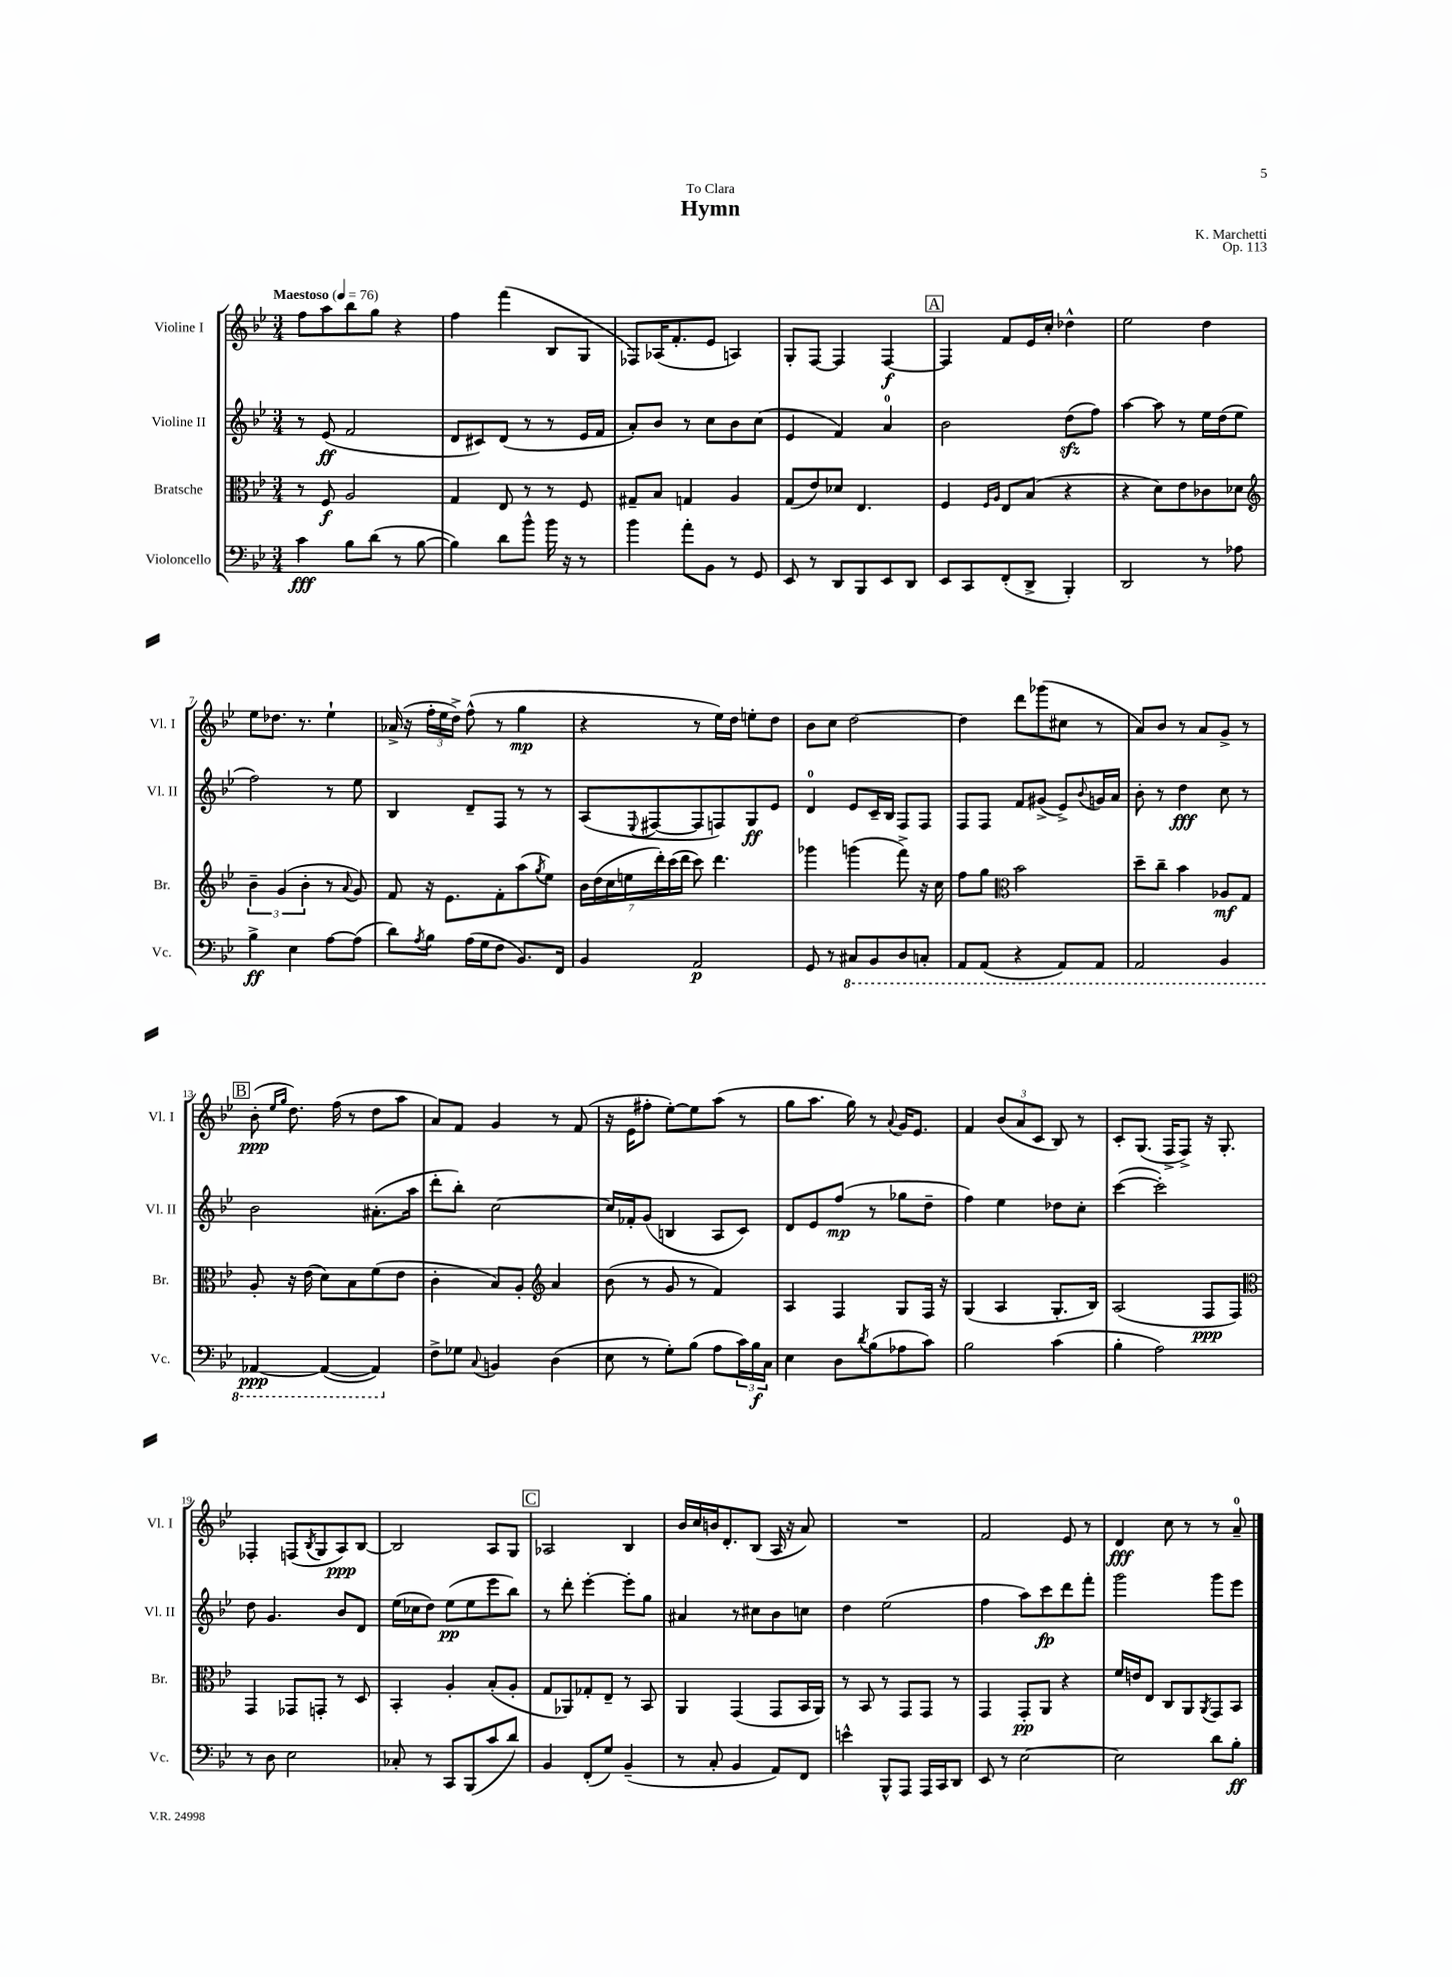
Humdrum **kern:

**kern	**kern	**kern	**kern
*staff4	*staff3	*staff2	*staff1
*clefF4	*clefC3	*clefG2	*clefG2
*k[b-e-]	*k[b-e-]	*k[b-e-]	*k[b-e-]
*M3/4	*M3/4	*M3/4	*M3/4
*MM76	*MM76	*MM76	*MM76
4c	8r	8r	8ff
.	8F	(8e-	8aa
8B-	2A	2f	8bb-
(8d	.	.	8gg
8r	.	.	4r
[8B-	.	.	.
=	=	=	=
4B-])	4G	8d	4ff
.	.	8c#)	.
8d	8E-	(8d	(4fff
8b-^^	8r	8r	.
16b-	8r	8r	8B-
16r	.	.	.
8r	8F	16e-	8G
.	.	16f	.
=	=	=	=
4b-	8G#~	8a')	8F-)
.	8B-	8b-	(16A-
.	.	.	8.f'
8a'	4G	8r	.
8BB-	.	8cc	8e-
8r	4A	8b-	4A)
8GG	.	(8cc	.
=	=	=	=
8EE-	(8G	4e-	8G'
8r	8e-)	.	[8F
8DD	8d-	4f)	4F]
8BBB-	4.E-	.	.
8EE-	.	4a	[4F
8DD	.	.	.
=	=	=	=
8EE-	4F	2b-	4F]
8CC	.	.	.
.	16qqF	.	.
.	16qqA	.	.
(8FF'	8E-	.	8f
8DD^	(8B-	.	16e-
.	.	.	16cc'
4BBB-')	4r	(8dd	4dd-^^
.	.	8ff)	.
=	=	=	=
2DD	4r	[4aa	2ee-
.	8d)	8aa]	.
.	8e-	8r	.
8r	8c-	16ee-	4dd
.	.	(16dd	.
8A-	8d-	8ee-	.
=	=	=	=
*	*clefG2	*	*
4B-^	6b-~	2ff)	8ee-
.	.	.	8.dd-
.	(6g	.	.
4E-	.	.	.
.	.	.	8.r
.	6b-'	.	.
[8A	8r	8r	4ee-`
.	8qqa	.	.
(8A]	8g)	8ee-	.
=	=	=	=
8d)	8f	4B-	(16a-^
.	.	.	16r
8qA	.	.	.
8B-	16r	.	24ff'
.	.	.	24ee-
.	8.e-	.	.
.	.	.	24dd^)
(16A	.	8d~	(8ff^^
16G	.	.	.
8F	8f'	8F	8r
8.BB-)	(8aa	8r	4gg
.	8qgg	.	.
.	8ee-)	8r	.
16FF	.	.	.
=	=	=	=
4BB-	28b-	(8A	4r
.	(28dd	.	.
.	28cc	.	.
.	28ee	.	.
.	.	8qqE-	.
.	.	[8F#	.
.	28ddd')	.	.
.	(28ccc	.	.
.	28ddd	.	.
2AA	8ccc)	8F#]	8r
.	4.ddd	8F)	16ee-)
.	.	.	16dd
.	.	8G	8ee'
.	.	8e-	8dd
=	=	=	=
8GG	4ggg-	4d	8b-
8r	.	.	8cc
8CC#	(4ggg	8e-	[2dd
8BBB-	.	16c~	.
.	.	16B-	.
8DD	8fff^)	8F	.
8CC'	16r	8F	.
.	16cc	.	.
=	=	=	=
8AAA	8ff	8F	4dd]
(8AAA	8gg	8F	.
*	*clefC3	*	*
4r	2b-	8f	8ddd
.	.	(8g#^	(8ggg-
8AAA)	.	8e-^)	8cc#
.	.	8qqb-	.
8AAA	.	16g	8r
.	.	16a	.
=	=	=	=
2AAA	8dd~	8b-'	8a)
.	8cc~	8r	8b-
.	4b-	4dd	8r
.	.	.	8a
4BBB-	8A-	8cc	8g^
.	8G	8r	8r
=	=	=	=
[4AAA-	8A'	2b-	(8b-'
.	.	.	16qqee-
.	.	.	16qqgg
.	16r	.	8.dd)
.	(16e-	.	.
(4AAA-_	8d)	.	.
.	.	.	(16ff
.	8B-	.	8r
4AAA-])	(8f	(8.a#'	8dd
.	8e-	.	8aa
.	.	16aa	.
=	=	=	=
8F^	4c'	8ddd'	8a)
8G-	.	8bb-')	8f
8qqC	.	.	.
4BB	8B-)	[2cc	4g
.	8A'	.	.
*	*clefG2	*	*
(4D	4a	.	8r
.	.	.	(8f
=	=	=	=
8E-	(8b-	16cc]	16r
.	.	16f-'	16e-
8r	8r	(8g	8ff#'
8G')	8g	4B	[8ee-')
(8B-	8r	.	8ee-]
8A	4f)	8A	(8aa
24c)	.	8c)	8r
24B-	.	.	.
24C	.	.	.
=	=	=	=
4E-	4A	8d	8gg
.	.	8e-	8.aa
8D	4F	(8ff	.
.	.	.	16gg)
8qd	.	.	.
(8B-	.	8r	8r
.	.	.	8qqa
8A-	8G	8gg-	16g
.	.	.	8.e-
8c)	16F	8dd~	.
.	16r	.	.
=	=	=	=
2B-	(4G	4ff)	4f
.	4A	4ee-	(12b-
.	.	.	12a
.	.	.	12c
(4c	8.G'	8dd-	8B-)
.	.	8cc'	8r
.	16B-)	.	.
=	=	=	=
4B-'	(2A	([4ccc	8c'
.	.	.	(8.G
2A)	.	2ccc'])	.
.	.	.	16F^
.	.	.	8F^)
.	8F	.	16r
.	.	.	8.G'
.	8F)	.	.
=	=	=	=
*	*clefC3	*	*
8r	4GG	8dd	4F-'
8D	.	4.g	.
2E-	8GG-	.	(8F
.	.	.	8qB-
.	8GG'	.	8G
.	8r	8b-	8A)
.	8D	8d	[8B-
=	=	=	=
8C-'	4BB-'	(16ee-	2B-]
.	.	16cc-	.
8r	.	8dd)	.
8CC	4A'	(8ee-	.
(8BBB-	.	8ee-	.
8c	(8B-'	8eee-	8A
8d)	8A'	8bb-)	8G
=	=	=	=
4BB-	8G	8r	2A-
.	8AA-)	8ddd'	.
(8FF'	8G-'	[4eee-'	.
8G)	8E-~	.	.
(4BB-~	8r	8eee-']	4B-
.	8BB-	8gg	.
=	=	=	=
8r	4AA	4a#	16b-
.	.	.	16cc
8C'	.	.	16b
.	.	.	8.d'
4BB-	(4GG	8r	.
.	.	8cc#	(8B-
8AA)	8GG	8b-	16A
.	.	.	16r
8FF	16BB-	8cc	8a)
.	16AA)	.	.
=	=	=	=
4e^^	8r	4dd	2.r
.	8BB-	.	.
8BBB-^^	8r	(2ee-	.
8AAA	8GG	.	.
16AAA	8GG	.	.
16CC	.	.	.
8DD	8r	.	.
=	=	=	=
8EE-	4GG	4ff	2f
8r	.	.	.
[2E-	8GG'	8aa)	.
.	8AA	8ccc	.
.	4r	8ddd	8e-
.	.	8fff'	8r
=	=	=	=
2E-]	16f	2ggg	4d
.	16e	.	.
.	8E-	.	.
.	8C	.	8cc
.	8AA	.	8r
.	8qAA	.	.
8d	8GG	8ggg	8r
8B-'	8BB-	8eee-	8a~
==	==	==	==
*-	*-	*-	*-
